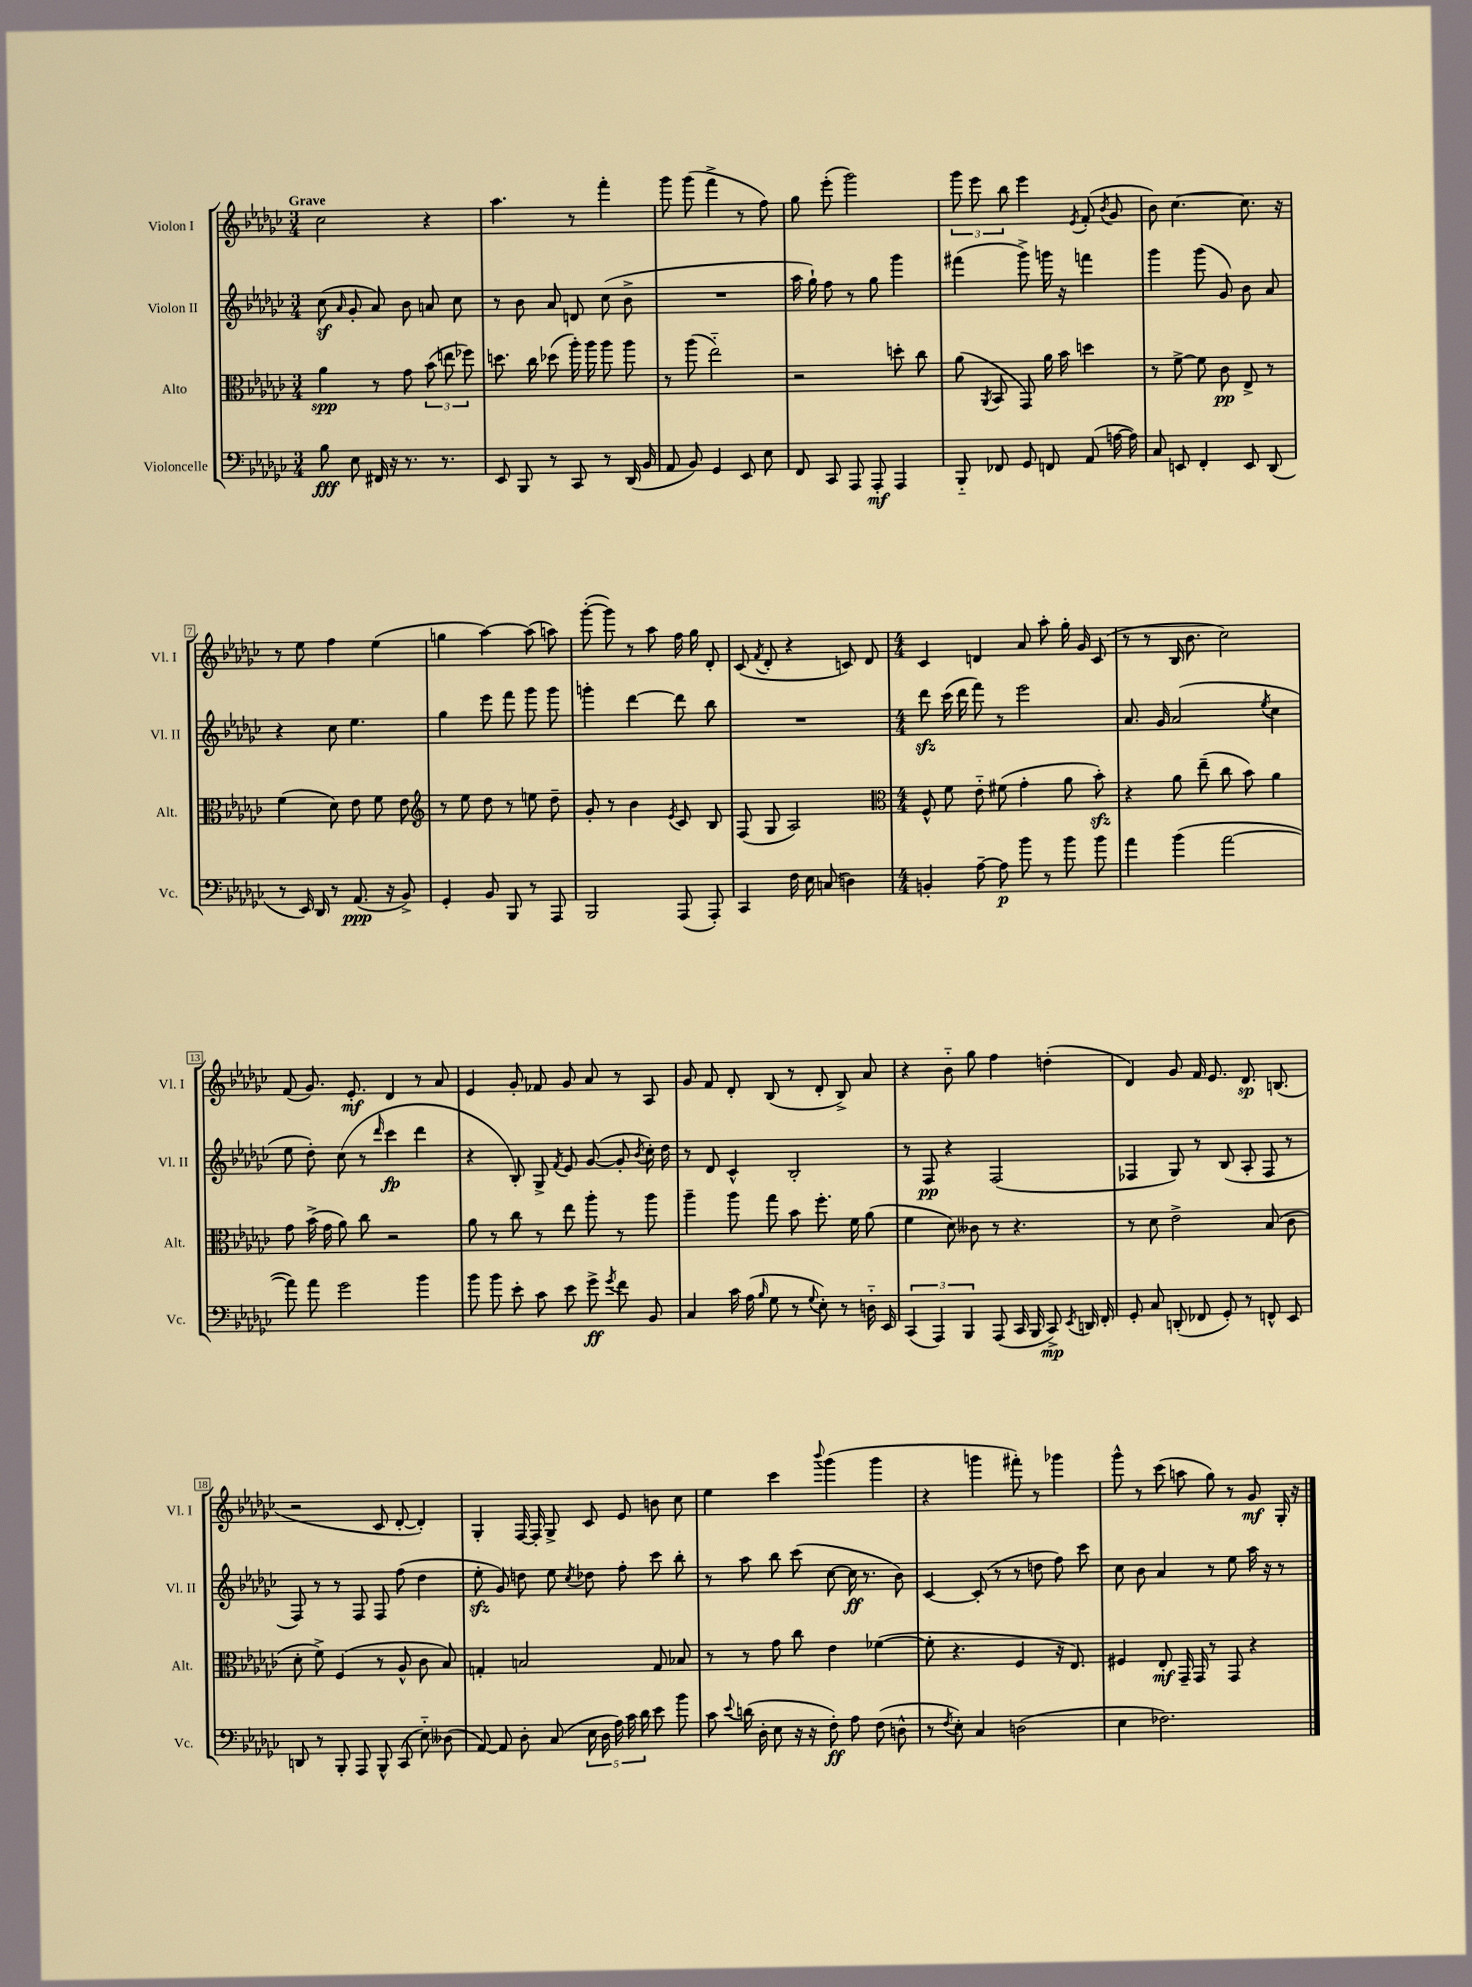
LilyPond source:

<<
\new StaffGroup <<
\new Staff = "s0" \with { instrumentName = "Violon I" shortInstrumentName = "Vl. I" } {
    \clef treble \key ges \major \numericTimeSignature \time 3/4 \tempo "Grave"
    \autoBeamOff ces''2 r4 |
    aes''4. r8 f'''4-. |
    ges'''8 ges'''8( f'''4-> r8 f''8) |
    ges''8 ees'''8-.( ges'''2) |
    \tuplet 3/2 { ges'''8 ees'''8 bes''8 } ees'''4 \acciaccatura { ees'8 } f'8-.( \acciaccatura { bes'8 } ges'8 |
    bes'8) ces''4.~ ces''8. r16 |
    r8 ees''8 f''4 ees''4( |
    g''4 aes''4~) aes''8( a''8) |
    ges'''8~-.( ges'''8) r8 aes''8 f''16 ges''16 des'8-. |
    ces'8( \acciaccatura { f'8 } des'8-. r4 c'8) des'8 |
    \numericTimeSignature \time 4/4 ces'4 d'4 aes'8 aes''8-. ges''16-. ges'16 ces'8( |
    r8 r8 bes16 bes'8. ces''2) |
    f'8( ges'8.) ees'8.-.\mf des'4 r8 aes'8 |
    ees'4 ges'8-. fes'8 ges'8 aes'8 r8 aes8 |
    ges'8 f'8 des'8-. bes8( r8 des'8-. bes8->) aes'8 |
    r4 bes'8-_ ges''8 f''4 d''4-.( |
    des'4) ges'8 f'16 ees'8. des'8.\sp b8.( |
    r2 ces'8 des'8~-. des'4-.) |
    ges4-. f16~ f16-. ges8-> ces'8 ees'8 b'8 ces''8 |
    ees''4 ces'''4 \appoggiatura { bes'''8 } ges'''4( ges'''4 |
    r4 g'''4 fis'''8-.) r8 ges'''4 |
    ges'''8-^ r8 ces'''8( a''8 ges''8) r8 ges'8\mf ges16-. r16 \bar "|." |
}
\new Staff = "s1" \with { instrumentName = "Violon II" shortInstrumentName = "Vl. II" } {
    \clef treble \key ges \major \numericTimeSignature \time 3/4
    \autoBeamOff ces''8\sf( \grace { aes'16 } ges'8-. aes'8) bes'8 a'8 ces''8 |
    r8 bes'8 aes'8 d'8 ces''8( bes'8-> |
    R2. |
    aes''16 ges''16-!) f''8 r8 ges''8 ges'''4 |
    fis'''4( ges'''8->) g'''16 r16 f'''4 |
    ges'''4 ges'''8( ges'8) bes'8 aes'8 |
    r4 ces''8 ees''4. |
    ges''4 ees'''8 f'''8 ges'''8 ges'''8 |
    g'''4-. des'''4~ des'''8 bes''8 |
    R2. |
    \numericTimeSignature \time 4/4 des'''8\sfz ces'''16( des'''16 f'''8) r8 ees'''2 |
    aes'8. ges'16 aes'2( \acciaccatura { ees''8 } ces''4 |
    ees''8 des''8-.) ces''8( r8 \grace { des'''16 } ces'''4\fp des'''4 |
    r4 bes8-.) ges8-> \acciaccatura { f'8 } ees'8 ges'8~( ges'8-. \acciaccatura { bes'8 } ces''16-.) des''16 |
    r8 des'8 ces'4-^ bes2-. |
    r8 f8\pp r4 f2( |
    fes4 ges8) r8 bes8( aes8-. fes8 r8 |
    f8) r8 r8 f8 f8 f''8( des''4 |
    ees''8-.\sfz ges'8) d''8 ees''8 \acciaccatura { ces''8 } des''8 f''8-. ces'''8 bes''8-. |
    r8 aes''8 bes''8 ces'''8( ces''8~ ces''16\ff r8. bes'8) |
    ces'4~ ces'8-.( r8 r8 d''8 f''8) ces'''8 |
    ces''8 bes'8 aes'4 r8 ees''8 aes''16 r16 r8 \bar "|." |
}
\new Staff = "s2" \with { instrumentName = "Alto" shortInstrumentName = "Alt." } {
    \clef alto \key ges \major \numericTimeSignature \time 3/4
    \autoBeamOff aes'4\spp r8 ges'8 \tuplet 3/2 { bes'8( e''8 fes''8) } |
    d''8. ces''16 des''8( aes''16-.) aes''16 aes''8 aes''8 |
    r8 aes''8( ees''2-_) |
    r2 d''8-. ces''8 |
    aes'8( \acciaccatura { aes,8 } bes,8 ges,8) aes'16 bes'16 d''4 |
    r8 f'8~-> f'8 ces'8\pp ees8-> r8 |
    f'4( des'8) ees'8 f'8 ees'8 |
    \clef treble r8 ees''8 des''8 r8 e''8 des''8-- |
    ges'8-. r8 bes'4 \acciaccatura { ees'8 } ces'8 bes8 |
    f8( ges8 aes2) |
    \numericTimeSignature \time 4/4 \clef alto f8-^ f'8 ees'8-_ fis'8( ges'4-. aes'8 bes'8-.\sfz) |
    r4 aes'8 ees''8--( ces''8 bes'8) aes'4 |
    ges'8 bes'16->( ges'16 aes'8) ces''8 r2 |
    aes'8 r8 ces''8 r8 ees''8 aes''8-. r8 aes''8 |
    aes''4-- aes''8 ges''8 bes'8 f''8.-. f'16 aes'8( |
    f'4 des'8) ceses'8 r8 r4. |
    r8 des'8 ees'2-> bes8( ces'8 |
    des'8-. f'8->) f4( r8 aes8-^ ces'8 bes8) |
    g4-. b2 g8 bes8 |
    r8 r8 ges'8 ces''8 ees'4 fes'4~( |
    fes'8-. r4. f4 r16 ees8.) |
    fis4 ees8-.\mf ges,16-- ges,16 r8 ges,8 r4 \bar "|." |
}
\new Staff = "s3" \with { instrumentName = "Violoncelle" shortInstrumentName = "Vc." } {
    \clef bass \key ges \major \numericTimeSignature \time 3/4
    \autoBeamOff bes8\fff ees8 fis,16 r16 r8. r8. |
    ees,8 bes,,8 r8 ces,8 r8 des,16( bes,16 |
    aes,8 bes,8) ges,4 ees,8 ees8 |
    f,8 ces,8 aes,,8 aes,,8-.\mf aes,,4 |
    bes,,8-_ fes,8 ges,8 f,8 aes,8( a16~ a16) |
    ces8 e,8 f,4-. e,8 des,8( |
    r8 ees,16) des,16 r8 aes,8.\ppp( r16 bes,8->) |
    ges,4-. bes,8 bes,,8 r8 aes,,8 |
    bes,,2 aes,,8( aes,,8-.) |
    ces,4 f16 ees16 c8( d4) |
    \numericTimeSignature \time 4/4 b,4-. aes8~-- aes8\p bes'8 r8 bes'8 bes'8 |
    aes'4 bes'4( aes'2~ |
    aes'8) aes'8 ges'2 bes'4 |
    bes'8 bes'8 ees'8-. ces'8 ees'8 ges'8->\ff \acciaccatura { ges'8 } f'8 bes,8 |
    ces4 ces'16 aes16( \grace { bes16 } ges8 r8 \appoggiatura { ges8 } ees8-.) r8 d16-_ ees,16 |
    \tuplet 3/2 { ces,4( aes,,4) bes,,4 } aes,,8( ces,16 bes,,16 ces,8->\mp) \acciaccatura { ees,8 } d,16 f,16-. |
    ges,8-. ces8 d,8-.( fes,8 ges,8-.) r8 f,8-^ ees,8 |
    d,8 r8 bes,,8-. aes,,8 bes,,8-^ ces,8( ees8-_) deses8( |
    aes,8~) aes,8 des8-. ces8( \tuplet 5/4 { ees16 des16 aes16) ces'16 des'16 } ees'8 bes'8 |
    ces'8 \appoggiatura { ees'8 } d'16( des16-. ees8 r16 r16 f8-.\ff) aes8 f8( d8-^ |
    r8 \acciaccatura { f8 } ees8-.) ces4 d2( |
    ees4 fes2.) \bar "|." |
}
>>
>>
\layout { \context { \Score \override BarNumber.stencil = #(make-stencil-boxer 0.1 0.3 ly:text-interface::print) } }
